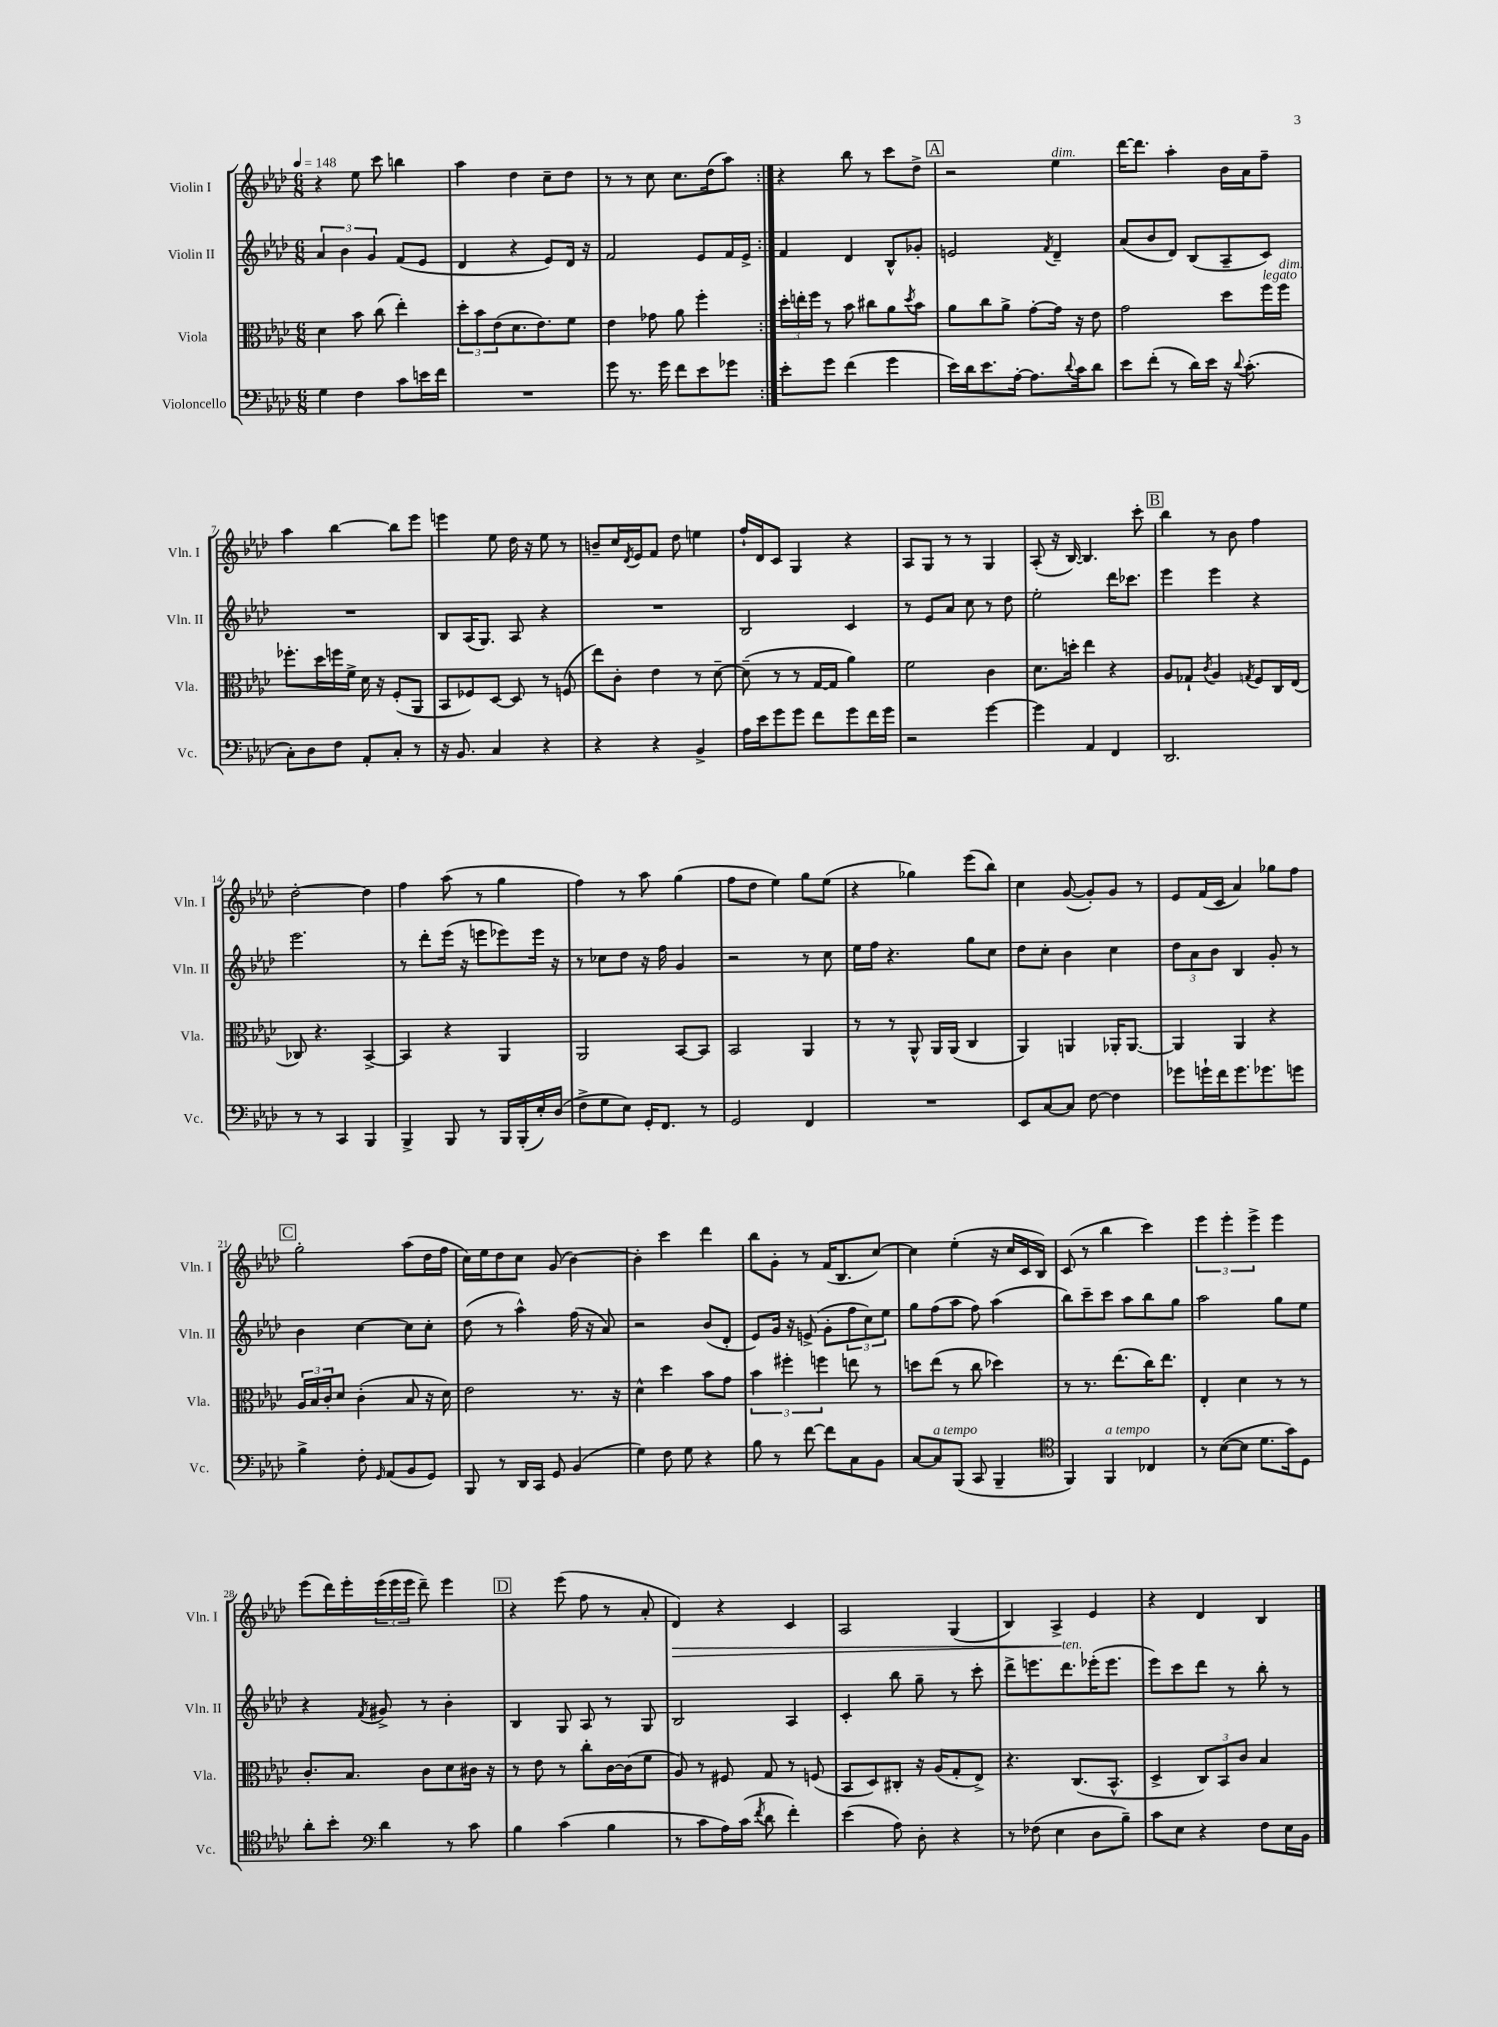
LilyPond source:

<<
\new StaffGroup <<
\new Staff = "s0" \with { instrumentName = "Violin I" shortInstrumentName = "Vln. I" } {
    \clef treble \key aes \major \numericTimeSignature \time 6/8 \tempo 4 = 148
    \repeat volta 2 { r4 ees''8 c'''8 b''4 |
    aes''4 des''4 c''8-- des''8 |
    r8 r8 c''8 c''8. des''16( aes''8) | }
    r4 bes''8 r8 c'''8 des''8-> |
    \mark \markup { \box "A" } r2 ees''4^\markup { \italic "dim." } |
    des'''16~ des'''8. aes''4-. bes'16 aes'16 f''8-- |
    aes''4 bes''4~ bes''8 ees'''8 |
    e'''4 ees''8 des''16 r16 ees''8 r8 |
    b'8-- c''16 \acciaccatura { des'8 } ees'16 f'8 des''8 e''4 |
    f''16-! des'16 c'8 g4 r4 |
    aes8 g8 r8 r8 g4 |
    aes8-.( r16 bes16~) bes4. c'''8-. |
    \mark \markup { \box "B" } bes''4 r8 bes'8 f''4 |
    des''2~-. des''4 |
    f''4 aes''8( r8 g''4 |
    f''4) r8 aes''8 g''4( |
    f''8 des''8 ees''4) g''8 ees''8( |
    r4 ges''4) ees'''8( bes''8) |
    c''4 g'8~( g'8-.) g'8 r8 |
    ees'8 f'16( c'16 aes'4) ges''8 f''8 |
    \mark \markup { \box "C" } g''2-. aes''8( des''16 f''16 |
    c''16) ees''16 des''8 c''8 g'8( bes'4~) |
    bes'4-. c'''4 des'''4 |
    bes''8 g'8-. r8 f'16( bes8. c''8~) |
    c''4 ees''4-.( r16 c''16 c'16 bes16) |
    c'8( r8 bes''4 c'''4) |
    \tuplet 3/2 { ees'''4 ees'''4-. ees'''4-> } ees'''4 |
    ees'''8( des'''16) ees'''16-. \tuplet 3/2 { ees'''16( ees'''16 ees'''16 } des'''8--) ees'''4 |
    \mark \markup { \box "D" } r4 ees'''8( f''8 r8 aes'8-. |
    des'4\>) r4 c'4 |
    aes2 g4( |
    bes4) aes4->\! ees'4 |
    r4 des'4 bes4 \bar "|." |
}
\new Staff = "s1" \with { instrumentName = "Violin II" shortInstrumentName = "Vln. II" } {
    \clef treble \key aes \major \numericTimeSignature \time 6/8
    \repeat volta 2 { \tuplet 3/2 { aes'4 bes'4 g'4 } f'8( ees'8 |
    des'4 r4 ees'8) des'16 r16 |
    f'2 ees'8 f'16 ees'16-> | }
    f'4 des'4 bes8-^ ges'8-. |
    \mark \markup { \box "A" } e'2 \acciaccatura { f'8 } des'4-- |
    aes'8( bes'8 des'8) bes8( aes8-- c'8) |
    R2. |
    bes8 aes16( g8.) aes8 r4 |
    R2. |
    bes2 c'4 |
    r8 ees'8 aes'8 c''8 r8 des''8 |
    ees''2-. des'''16 ces'''8. |
    \mark \markup { \box "B" } ees'''4 ees'''4 r4 |
    ees'''2. |
    r8 des'''8-. ees'''16( r16 e'''8 ees'''8) ees'''16 r16 |
    r8 ces''8 des''8 r16 f''16 g'4 |
    r2 r8 c''8 |
    ees''16 f''16 r4. g''8 c''8 |
    des''8 c''8-. bes'4 c''4 |
    \tuplet 3/2 { des''8 aes'8 bes'8 } bes4 g'8-. r8 |
    \mark \markup { \box "C" } bes'4 c''4~ c''8 c''8-. |
    des''8( r8 aes''4-^) f''16( r16 aes'8) |
    r2 bes'8( des'8-. |
    ees'8) g'16 r16 e'8->( g'8-. \tuplet 3/2 { f''8 c''8) ees''8 } |
    g''8 f''8( aes''8 f''8) aes''4( |
    bes''8) c'''8-- c'''8 aes''8 bes''8 g''8 |
    aes''2 g''8 ees''8 |
    r4 \acciaccatura { f'8 } gis'8-> r8 bes'4-. |
    \mark \markup { \box "D" } bes4 g8 aes8 r8 g8 |
    bes2 aes4 |
    c'4-. bes''8 g''8-- r8 c'''8-. |
    des'''8-> e'''8. des'''8.^\markup { \italic "ten." } ees'''16-.( ees'''8. |
    ees'''8) c'''8 des'''8 r8 bes''8-. r8 \bar "|." |
}
\new Staff = "s2" \with { instrumentName = "Viola" shortInstrumentName = "Vla." } {
    \clef alto \key aes \major \numericTimeSignature \time 6/8
    \repeat volta 2 { des'4 bes'8 c''8( ees''4-.) |
    \tuplet 3/2 { des''8-. bes'8 ees'8( } des'8. ees'8.) f'8 |
    ees'4 ges'8 aes'8 f''4-. | }
    \tuplet 3/2 { des''16-. e''16-. f''16 } r8 bes'8 cis''8 aes'8 \acciaccatura { des''8 } bes'8 |
    \mark \markup { \box "A" } aes'8 c''8 aes'8-> g'8~-. g'16 r16 ees'8 |
    g'2 des''8 f''16^\markup { \italic "legato" } f''16^\markup { \italic "dim." } |
    fes''8.-. des''16 f''16 f'16-> des'16 r16 f8-.( aes,8 |
    bes,8 fes8) des8~ des8 r8 f8( |
    ees''8) c'8-. ees'4 r8 des'8~-- |
    des'8--( r8 r8 g16~ g16 aes'4) |
    f'2 c'4 |
    des'8. d''16-. ees''4 r4 |
    \mark \markup { \box "B" } aes8 ges8-! \acciaccatura { c'8 } aes4 \acciaccatura { g8 } f8 c16 ees16( |
    ces8) r4. bes,4~-> |
    bes,4 r4 aes,4 |
    aes,2 bes,8~ bes,8 |
    bes,2 aes,4 |
    r8 r8 aes,8-^ aes,16 aes,16( c4 |
    aes,4) a,4 aes,16-. aes,8.~ |
    aes,4 aes,4 r4 |
    \mark \markup { \box "C" } \tuplet 3/2 { aes16 bes16 c'16-. } des'8 c'4-.( bes8 r16 des'16) |
    ees'2 r8. r16 |
    des'4-^ des''4 bes'8 g'8 |
    \tuplet 3/2 { bes'4 fis''4-. f''4 } e''8 r8 |
    d''8 ees''8( r8 c''8 des''4) |
    r8 r8. ees''8.( c''16) ees''8. |
    ees4-. des'4 r8 r8 |
    c'8.-. bes8. c'8 des'8 cis'16 r16 |
    \mark \markup { \box "D" } r8 ees'8 r8 c''8-. c'16~ c'16( f'8 |
    aes8) r8 fis8 g8 r8 f8( |
    bes,8 des8) cis8-. r16 aes16( g8-. ees8->) |
    r4. c8.( bes,8.-^ |
    des4-> \tuplet 3/2 { c8) bes,8 c'8 } bes4 \bar "|." |
}
\new Staff = "s3" \with { instrumentName = "Violoncello" shortInstrumentName = "Vc." } {
    \clef bass \key aes \major \numericTimeSignature \time 6/8
    \repeat volta 2 { g4 f4 c'8 e'16 f'16 |
    R2. |
    g'8 r8. g'16 f'8 ees'8 ges'8 | }
    ees'8-. g'8 f'4( g'4 |
    \mark \markup { \box "A" } ees'16) des'16 ees'8. aes16~-. aes8. \appoggiatura { des'8 } c'16 des'8 |
    ees'8 f'8-.( r8 des'16) ees'16 r16 \appoggiatura { des'8 } c'8.-.( |
    c8-.) des8 f8 aes,8-. c8-. r8 |
    r16 bes,8. c4 r4 |
    r4 r4 bes,4-> |
    aes16 ees'16 g'8 g'8 f'8 g'8 f'16 g'16 |
    r2 g'4~ |
    g'4 aes,4 f,4 |
    \mark \markup { \box "B" } des,2. |
    r8 r8 c,4 bes,,4 |
    bes,,4-> bes,,8 r8 bes,,16 bes,,16-.( ees16-.) des16( |
    f8-> g8 ees8) g,16-. f,8. r8 |
    g,2 f,4 |
    R2. |
    ees,8 c8~ c8 f8~ f4 |
    ges'8 g'16-! f'16 g'8. ges'8. g'8 |
    \mark \markup { \box "C" } bes4-> f8-. \grace { g,16 } aes,8( bes,8 g,8) |
    bes,,8 r8 des,16 c,16 g,8 bes,4( |
    g4) f8 g8 r4 |
    bes8 r8 f'8~ f'8 c8 bes,8 |
    c8~ c8^\markup { \italic "a tempo" } bes,,8( c,8 bes,,4-- |
    \clef tenor f,4) f,4^\markup { \italic "a tempo" } ces4 |
    r8 bes8~( bes8 des'8. g'16) des8 |
    aes'8-. bes'8-. \clef bass des'4 r8 c'8 |
    \mark \markup { \box "D" } bes4 c'4( bes4 |
    r8 c'8 aes16) c'16( \acciaccatura { f'8 } des'8 f'4-.) |
    ees'4( aes8) des8-. r4 |
    r8 fes8( ees4 des8 bes8--) |
    c'8 ees8 r4 f8 ees16 bes,16 \bar "|." |
}
>>
>>
